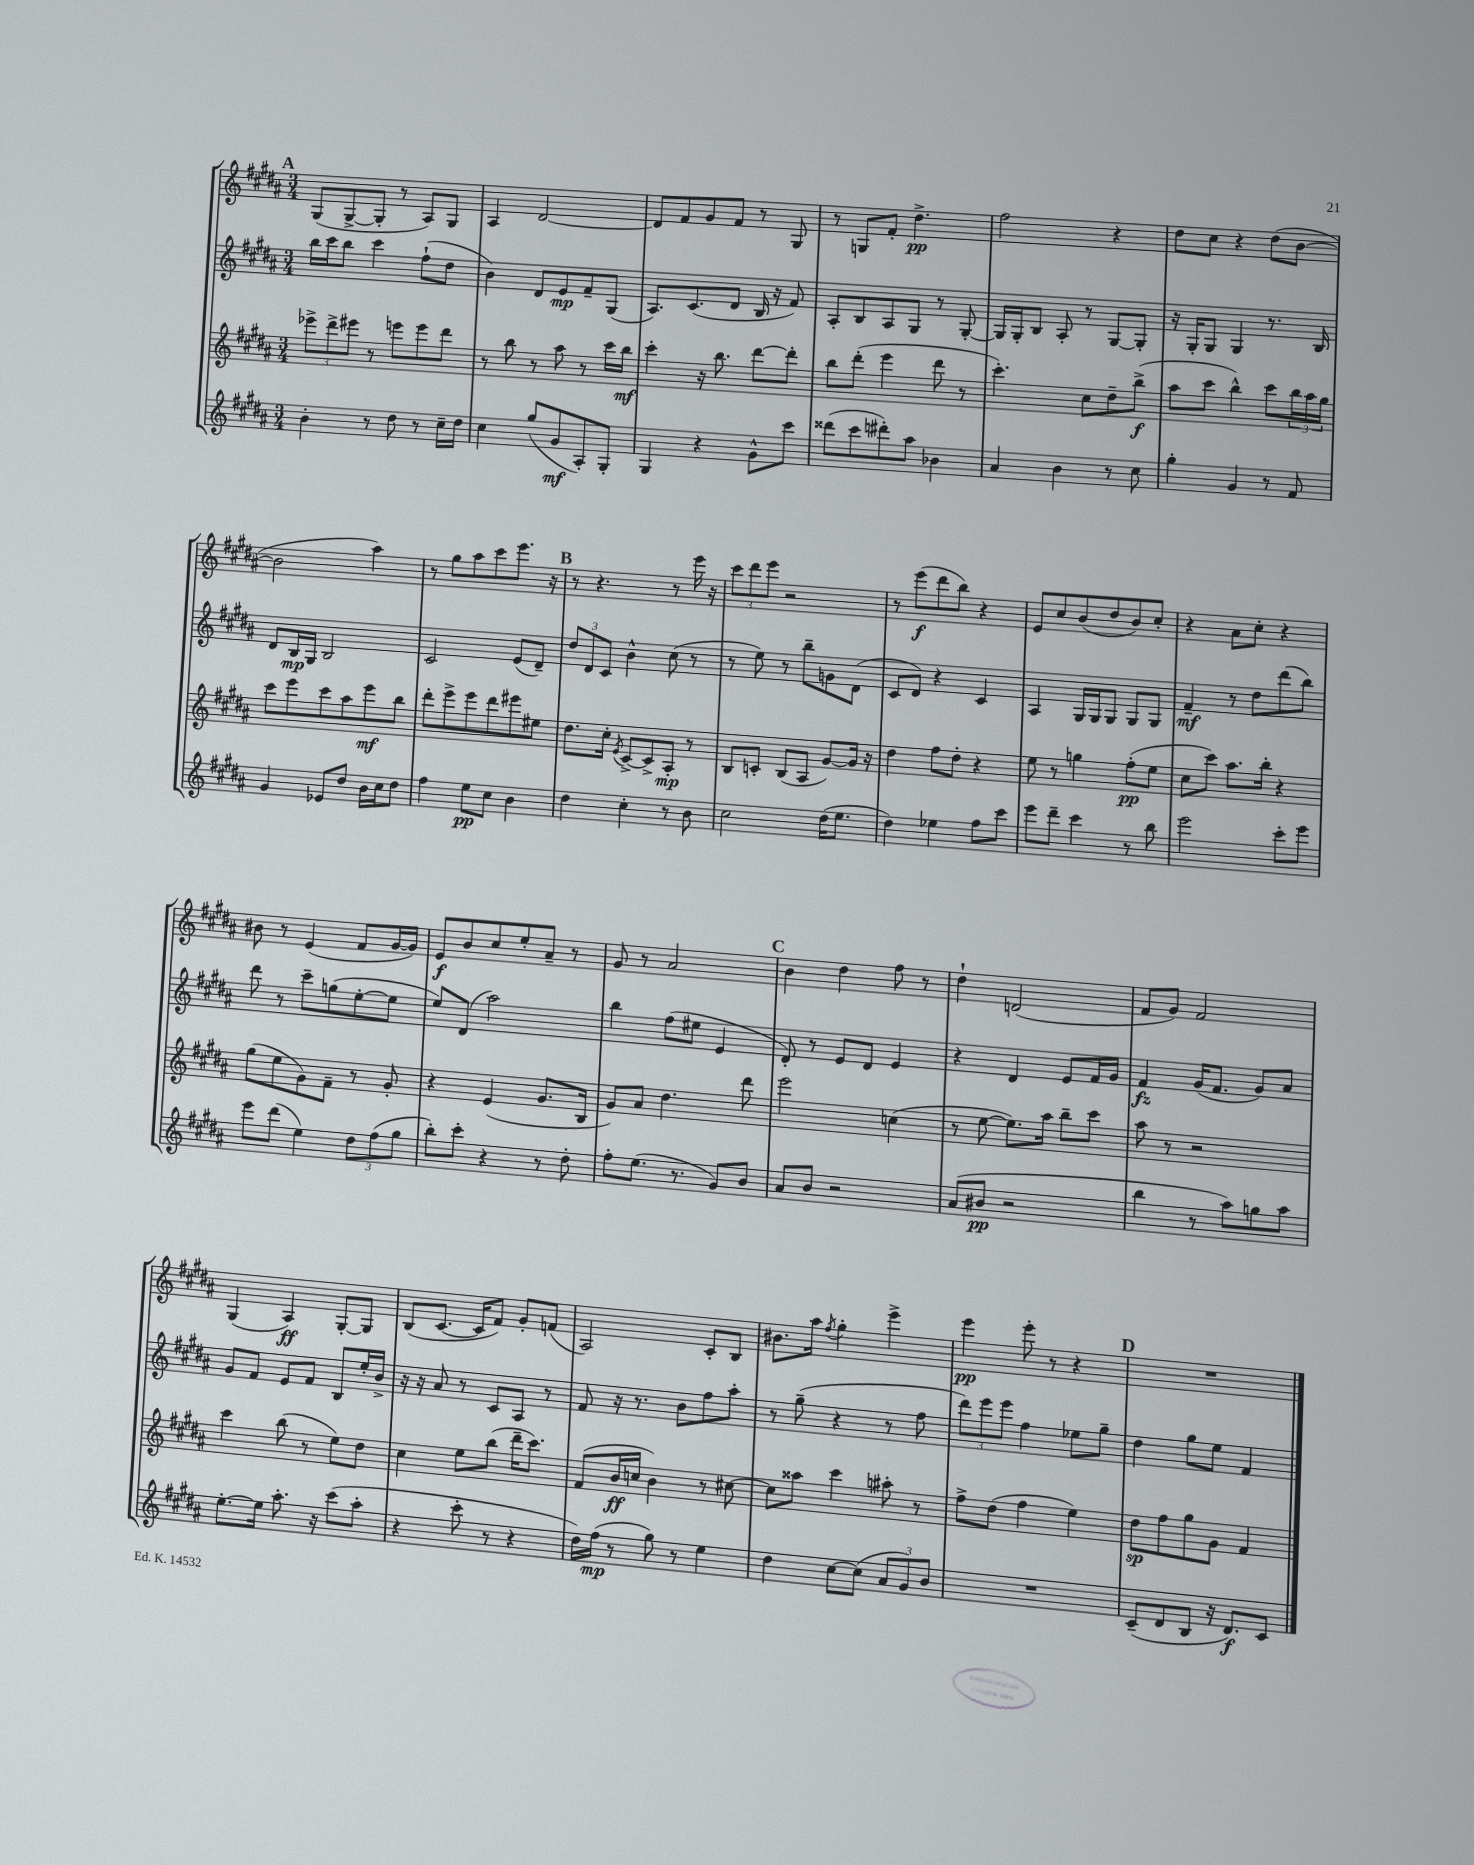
<<
\new StaffGroup <<
\new Staff = "s0" {
    \clef treble \key b \major \numericTimeSignature \time 3/4
    \mark \markup { \bold "A" } gis8( gis8~-> gis8-. r8 ais8) gis8 |
    ais4 dis'2~ |
    dis'8 fis'8 gis'8 fis'8 r8 gis8 |
    r8 g8 fis'8-. dis''4.->\pp |
    fis''2 r4 |
    dis''8 cis''8 r4 dis''8( b'8~ |
    b'2 ais''4) |
    r8 gis''8 ais''8 cis'''8 e'''8. r16 |
    \mark \markup { \bold "B" } r8 r4. r8 e'''16 r16 |
    \tuplet 3/2 { cis'''8 dis'''8 e'''8 } r2 |
    r8 e'''8\f( dis'''8 b''8) r4 |
    e'8 cis''8 b'8( dis''8 b'8) cis''8-. |
    r4 ais'8 cis''8-. r4 |
    bis'8 r8 e'4( fis'8 gis'16~ gis'16) |
    e'8\f b'8 cis''8 e''8-. ais'8-- r8 |
    gis'8 r8 ais'2 |
    \mark \markup { \bold "C" } b'4 dis''4 fis''8 r8 |
    dis''4-! d'2( |
    fis'8 gis'8) fis'2 |
    gis4( ais4\ff) gis8~-. gis8 |
    b8( cis'8.~ cis'16 fis'8) gis'8-. f'8( |
    ais2) cis'8-. b8 |
    bis'8. ais''16 \acciaccatura { fis''8 } gis''4-. e'''4-> |
    e'''4\pp e'''8-. r8 r4 |
    \mark \markup { \bold "D" } R2. \bar "|." |
}
\new Staff = "s1" {
    \clef treble \key b \major \numericTimeSignature \time 3/4
    \mark \markup { \bold "A" } b''16 cis'''16 b''8 cis'''4 fis''8-!( dis''8 |
    b'4) dis'8 e'8\mp fis'8-- gis8( |
    ais8.) cis'8.( dis'8 b16 r16 fis'8) |
    ais8-. b8 ais8 gis8 r8 gis8~-. |
    gis16 gis16-. b8 ais8-. r8 gis8~ gis8-. |
    r16 gis16-. gis8 gis4 r8. b16 |
    dis'8 b16\mp gis16 b2 |
    cis'2 e'8( dis'8--) |
    \mark \markup { \bold "B" } \tuplet 3/2 { dis''8 dis'8 cis'8 } b'4-^ cis''8( r8 |
    r8 e''8) r8 b''8-- g'8 dis'8( |
    cis'8 dis'8) r4 cis'4 |
    ais4 gis16 gis16 gis8 gis8 gis8 |
    fis'4--\mf r8 dis''8 dis'''8( b''8) |
    dis'''8 r8 cis'''8-- g''8( e''8~-. e''8 |
    e''8) dis'8( ais''2) |
    b''4 fis''8( eis''8 e'4 |
    \mark \markup { \bold "C" } dis'8-.) r8 e'8 dis'8 e'4 |
    r4 dis'4 e'8 fis'16 gis'16 |
    fis'4\fz gis'16( fis'8. gis'8) ais'8 |
    gis'8 fis'8 e'8 fis'8 b8 e''16-. b'16-> |
    r16 r16 ais'8 r8 cis'8 ais8 r8 |
    fis'8 r16 r8. b'8 fis''8 ais''8-. |
    r8 gis''8--( r4 r8 fis''8 |
    \tuplet 3/2 { dis'''8) e'''8 e'''8 } fis''4 ees''8 gis''8-- |
    \mark \markup { \bold "D" } dis''4 gis''8 e''8 fis'4 \bar "|." |
}
\new Staff = "s2" {
    \clef treble \key b \major \numericTimeSignature \time 3/4
    \mark \markup { \bold "A" } \tuplet 3/2 { ees'''8-> dis'''8-> eis'''8 } r8 e'''8 e'''8 dis'''8 |
    r8 b''8 r8 ais''8 r8 cis'''16 b''16\mf |
    cis'''4-. r16 b''8. dis'''8~ dis'''8-. |
    b''8 dis'''8-.( e'''4 dis'''8 r8 |
    cis'''4.-.) cis''8 dis''8-- b''8->\f( |
    ais''8 cis'''8 b''4-^) cis'''8 \tuplet 3/2 { b''16 ais''16 gis''16 } |
    cis'''8 e'''8 cis'''8 ais''8 e'''8\mf b''8 |
    dis'''8-. e'''8-> e'''8 dis'''8 eis'''8 eis''8 |
    \mark \markup { \bold "B" } dis''8. cis''16-. \acciaccatura { e'8 } cis'8~-> cis'8-> ais8-.\mp r8 |
    b8 c'8-. b8( ais8 gis'8~) gis'16 r16 |
    dis''4 fis''8 dis''8-. r4 |
    e''8 r8 g''4 fis''8-.\pp( e''8 |
    cis''8 cis'''8) ais''8. b''16-. r4 |
    gis''8( e''8 gis'8) fis'8-- r8 gis'8-. |
    r4 e'4( gis'8. b16 |
    gis'8) ais'8 dis''4. dis'''8 |
    \mark \markup { \bold "C" } e'''2 c''4( |
    r8 e''8~ e''8.) ais''16 b''8-- cis'''8 |
    ais''8 r8 r2 |
    cis'''4 b''8( r8 e''8) dis''8 |
    cis''4 e''8 b''8( dis'''16-- cis'''8.) |
    fis'8( b'16\ff c''16 b'4) r8 cis''8~ |
    cis''8 aisis''8 cis'''4 ais''8-. r8 |
    fis''8-> dis''8( fis''4 e''4) |
    \mark \markup { \bold "D" } dis''8\sp fis''8 gis''8 gis'8 fis'4 \bar "|." |
}
\new Staff = "s3" {
    \clef treble \key b \major \numericTimeSignature \time 3/4
    \mark \markup { \bold "A" } b'4-. r8 dis''8 r8 cis''16-- dis''16 |
    cis''4 gis''8( gis'8\mf ais8-.) gis8-. |
    gis4 r4 gis'8-^ cis'''8 |
    disis'''8( cis'''8 dis'''8-.) ais''8 bes'4 |
    ais'4 b'4 r8 cis''8 |
    gis''4-. gis'4 r8 fis'8 |
    gis'4 ees'8 dis''8 b'16 cis''16 dis''8 |
    fis''4 e''8\pp cis''8 b'4 |
    \mark \markup { \bold "B" } dis''4 cis''4-. r8 b'8 |
    cis''2 dis''16( e''8. |
    dis''4) ees''4 fis''8 cis'''8 |
    e'''8 dis'''8-- cis'''4 r8 b''8 |
    e'''2 cis'''8-. e'''8 |
    e'''8 dis'''8( e''4) \tuplet 3/2 { dis''8 fis''8( gis''8 } |
    b''8-.) cis'''8-. r4 r8 dis''8-. |
    fis''8-. e''8.( r8. gis'8) b'8 |
    \mark \markup { \bold "C" } ais'8 b'8 r2 |
    ais'8( bis'8\pp r2 |
    b''4 r8 ais''8) g''8 ais''8 |
    e''8.~-. e''16 ais''8.-. r16 cis'''8( ais''8-. |
    r4 cis'''8-. r8 r4 |
    dis''16) fis''16\mp( r8 gis''8) r8 e''4 |
    dis''4 cis''8~ cis''8( \tuplet 3/2 { ais'8 gis'8) b'8 } |
    R2. |
    \mark \markup { \bold "D" } cis'8--( dis'8 b8 r16 dis'8.\f) cis'8 \bar "|." |
}
>>
>>
\layout { \context { \Score \remove "Bar_number_engraver" } }
